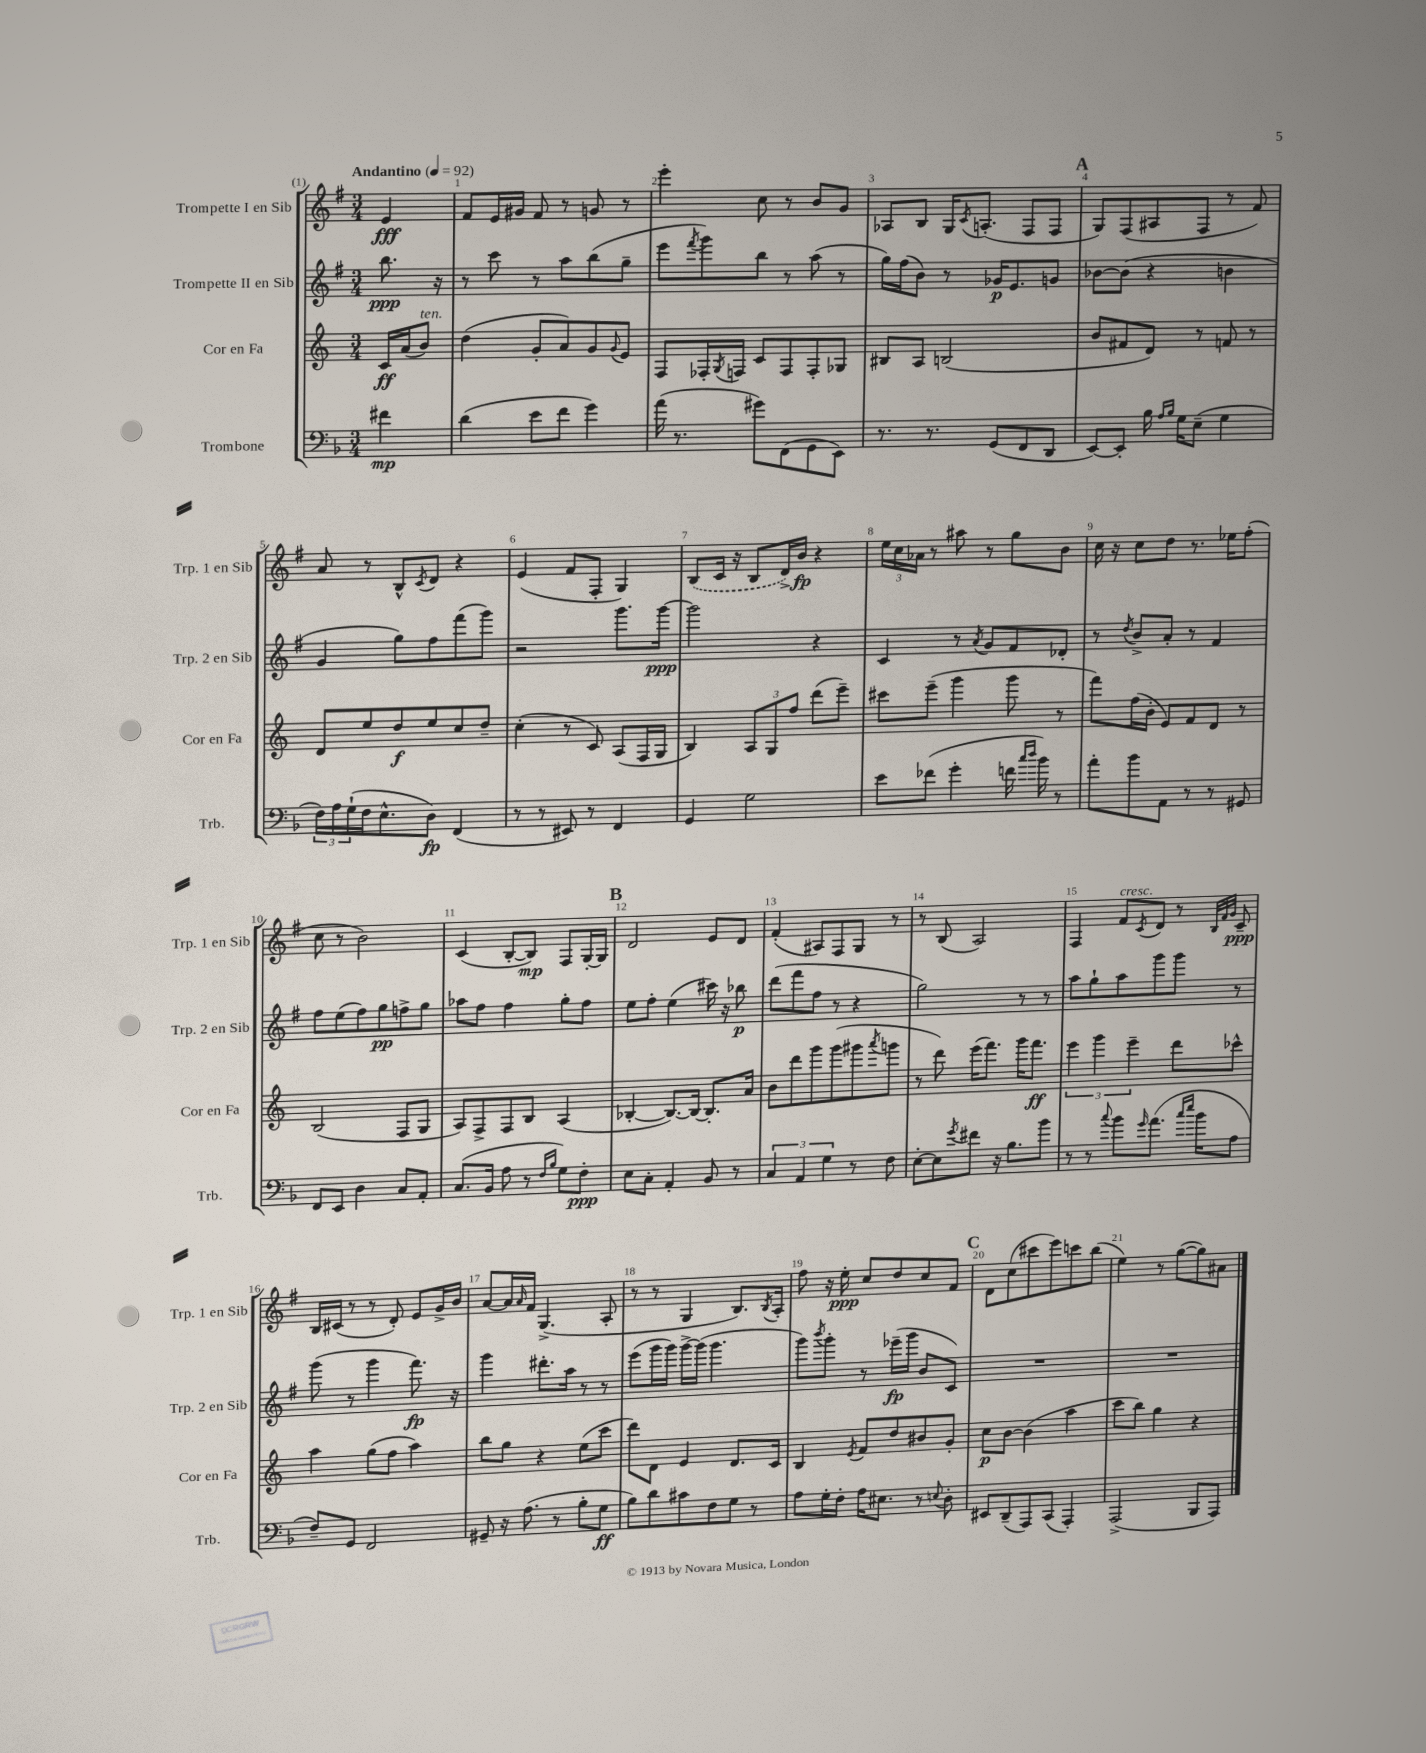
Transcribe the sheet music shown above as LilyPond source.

<<
\new StaffGroup <<
\new Staff = "s0" \with { instrumentName = "Trompette I en Sib" shortInstrumentName = "Trp. 1 en Sib" } {
    \clef treble \key g \major \numericTimeSignature \time 3/4 \partial 4 \tempo "Andantino" 4 = 92
    e'4\fff |
    fis'8 e'16 gis'16 fis'8 r8 g'8 r8 |
    e'''4-. c''8 r8 b'8 g'8 |
    aes8 b8 g16 \acciaccatura { c'8 } a8.-.( fis8 fis8 |
    \mark \markup { \bold "A" } g8) fis8( ais8 fis8 r8 fis'8) |
    a'8 r8 b8-^ \acciaccatura { c'8 } d'8 r4 |
    e'4( fis'8 fis8-. g4) |
    \once \slurDashed b8( c'16 r16 b8 d'16->) b'16\fp r4 |
    \tuplet 3/2 { e''16 c''16 aes'16 } r8 ais''8 r8 g''8 b'8 |
    c''16 r16 c''8 d''8 r8. ees''16 fis''8-.( |
    c''8 r8 b'2) |
    c'4( b8~-. b8\mp) fis8 g16~-. g16 |
    \mark \markup { \bold "B" } d'2 e'8 d'8 |
    fis'4-.( ais8) fis8 g8 r8 |
    r8 b8( a2) |
    fis4 fis'8^\markup { \italic "cresc." } \acciaccatura { c'8 } d'8 r8 \grace { b32 fis'32 g'32 } c'8--\ppp |
    b16 cis'16( r8 r8 d'8-.) e'8 g'16-> b'16 |
    a'8~ a'16 \grace { a'16 } fis'16 g4.->( a8-. |
    r8 r8 g4 b8.) \acciaccatura { b8 } a16-. |
    fis''8 r16 e''16-.\ppp c''8 d''8 c''8 fis'8 |
    \mark \markup { \bold "C" } d'8 c''8( cis'''8 e'''8) c'''8 b''8( |
    e''4) r8 g''8~( g''8) ais'8 \bar "|." |
}
\new Staff = "s1" \with { instrumentName = "Trompette II en Sib" shortInstrumentName = "Trp. 2 en Sib" } {
    \clef treble \key g \major \numericTimeSignature \time 3/4 \partial 4
    b''8.\ppp r16 |
    r8 c'''8 r8 a''8 b''8( g''8-- |
    e'''8 \acciaccatura { fis'''8 } g'''8) b''8 r8 a''8( r8 |
    g''16) fis''16( b'8) r8 ges'16\p e'8. g'8 |
    \mark \markup { \bold "A" } bes'8~ bes'8( r4 b'4 |
    g'4 g''8) fis''8 fis'''8( g'''8) |
    r2 g'''8. g'''16~\ppp |
    g'''2 r4 |
    c'4 r8 \acciaccatura { a'8 } g'8 fis'8 des'8-. |
    r8 \acciaccatura { d''8 } b'8-> a'8-. r8 fis'4 |
    fis''8 e''8( fis''8) g''8\pp f''8-> g''8 |
    aes''8 fis''8 fis''4 g''8-. fis''8 |
    \mark \markup { \bold "B" } e''8 fis''8-. e''4( cis'''16) r16 bes''8\p |
    d'''8( fis'''8 fis''8 r8 r4 |
    g''2) r8 r8 |
    a''8 g''8-! a''8 g'''8 g'''8 r8 |
    g'''8( r8 g'''4 fis'''8.\fp) r16 |
    g'''4 dis'''8.-. a''16 r8 r8 |
    e'''8( g'''16 g'''16) g'''16~-> g'''16( g'''4. |
    g'''8) \acciaccatura { b'''8 } g'''8-. r8 ees'''16--\fp( g'''16 b'8 c'8) |
    \mark \markup { \bold "C" } R2. |
    R2. \bar "|." |
}
\new Staff = "s2" \with { instrumentName = "Cor en Fa" shortInstrumentName = "Cor en Fa" } {
    \clef treble \key c \major \numericTimeSignature \time 3/4 \partial 4
    c'16\ff a'16( b'8^\markup { \italic "ten." }) |
    d''4( g'8-. a'8) g'8 \appoggiatura { g'8 } e'8 |
    f8 fes16-. \acciaccatura { g8 } f16 c'8 f8 f8-. ges8 |
    bis8 a8 b2( |
    \mark \markup { \bold "A" } b'8 fis'8 d'8) r8 f'8 r8 |
    d'8 e''8 d''8\f e''8 c''8 d''8-- |
    c''4-.( r8 c'8) a8( f16 g16 |
    b4) \tuplet 3/2 { a8 g8 f''8 } d'''8( e'''8--) |
    cis'''8 e'''8--( g'''4 g'''8 r8 |
    f'''8) f''16( b'16-. e'8) f'8 d'8 r8 |
    b2( f8 g8 |
    a8) f8-> f8 b8 a4( |
    \mark \markup { \bold "B" } bes4~-. bes8.~) bes16~ bes8.-. a'16 |
    b'8 d'''8 g'''8 g'''8( gis'''8 \acciaccatura { a'''8 } g'''8 |
    r8 d'''8) e'''16( f'''8.) g'''16 f'''8.\ff |
    \tuplet 3/2 { e'''4 g'''4 e'''4-- } d'''8 ces'''8-^ |
    a''4 g''8( f''8 a''4) |
    b''8 g''8 r4 e''8( c'''8 |
    d'''8) d'8 e'4 d'8. c'16 |
    b4 \acciaccatura { e'8 } f'8 d''8 bis'8 g'8-. |
    \mark \markup { \bold "C" } c''8\p b'8~ b'4( a''4 |
    c'''8 b''8) g''4 r4 \bar "|." |
}
\new Staff = "s3" \with { instrumentName = "Trombone" shortInstrumentName = "Trb." } {
    \clef bass \key f \major \numericTimeSignature \time 3/4 \partial 4
    fis'4\mp |
    d'4( e'8 f'8 g'4) |
    a'16( r8. gis'8) f,8( g,8 e,8) |
    r8. r8. g,8( f,8 d,8 |
    \mark \markup { \bold "A" } e,8~) e,8-. bes16 \grace { a16 bes16 } g16 e8--( g4 |
    \tuplet 3/2 { f16) a16 g16-!( } f16 e8.-^ d8\fp) f,4( |
    r8 r8 eis,8) r8 f,4 |
    g,4 g2 |
    e'8 fes'8( g'4-. f'16 \grace { c''16 d''16 } bes'16) r8 |
    a'8-. bes'8 a,8 r8 r8 gis,8 |
    f,8 e,8 d4 c8 a,8-. |
    c8.( bes,16 a8 r8 \grace { f16 bes16 } g8) f8-.\ppp |
    \mark \markup { \bold "B" } e8 c8-. a,4-. bes,8 r8 |
    \tuplet 3/2 { c4 a,4 g4 } r8 f8 |
    e8~-. e8 \acciaccatura { g'8 } fis'8 r16 bes8. bes'8 |
    r8 r8 \appoggiatura { c''8 } bes'8 \grace { g'16 } a'8.( \grace { c''16 e''16 } bes'16 a8 |
    f8--) g,8 f,2 |
    gis,8-- r16 a8.( r8 bes8-. g8\ff |
    bes8) d'8 cis'8 f8 g8 r8 |
    a8 g16-. f16-. a16 eis8. r8 \appoggiatura { e8 } d8-. |
    \mark \markup { \bold "C" } eis,8 d,8--( a,,8) c,8( a,,4-.) |
    a,,2->( bes,,8 a,,8) \bar "|." |
}
>>
>>
\layout { \context { \Score \override BarNumber.break-visibility = ##(#f #t #t) barNumberVisibility = #all-bar-numbers-visible } }
